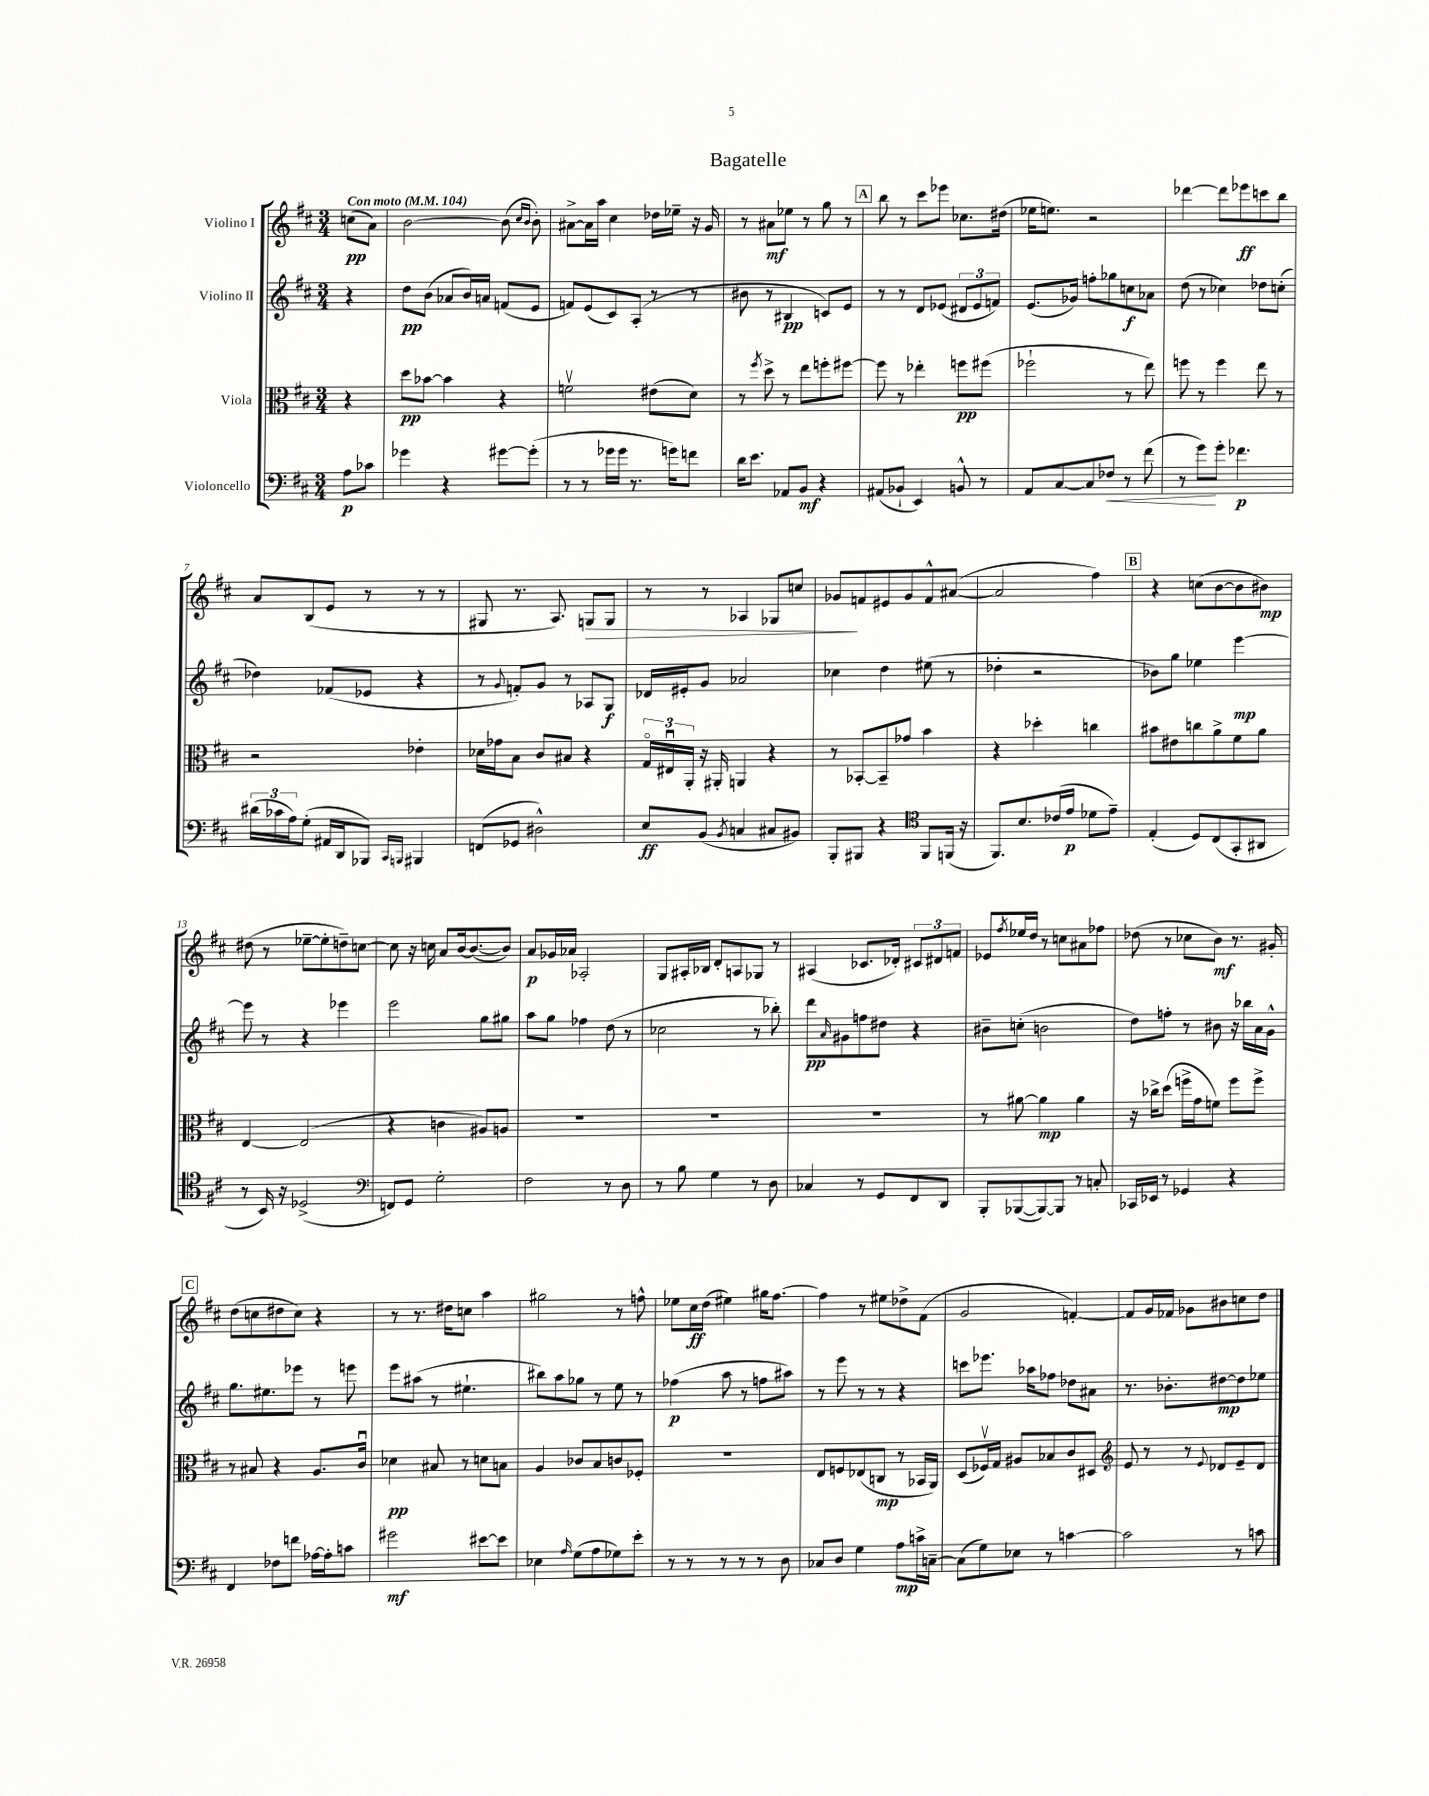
\header { title = "Bagatelle" }
<<
\new StaffGroup <<
\new Staff = "s0" \with { instrumentName = "Violino I" } {
    \clef treble \key d \major \numericTimeSignature \time 3/4 \partial 4 \tempo "Con moto" 4 = 104
    c''8\pp( a'8) |
    b'2~ b'8( \grace { cis''16 b'16 } b'8-.) |
    ais'8~-> ais'16 a''16 cis''4 des''16 ees''16-- r16 g'16 |
    r8 ais'8\mf ees''8 r8 g''8 r8 |
    \mark \markup { \box "A" } b''8 r8 cis'''8 ees'''8 ces''8. dis''16( |
    ees''16 e''8.) r2 |
    des'''4~ des'''8 ees'''8\ff c'''8 b''8 |
    a'8 b8( e'8 r8 r8 r8 |
    gis8 r8. a8.) g8\> g8 |
    r8 r8 aes4 ges8 c''8 |
    ges'8\! f'8 eis'8 ges'8 f'8-^ ais'8~( |
    ais'2 fis''4) |
    \mark \markup { \box "B" } r4 c''8( b'8~ b'8 bis'8\mp) |
    dis''8( r8 ees''8~-- ees''8-. d''8--) c''8~ |
    c''8 r16 c''16 a'8 b'16~ b'8.~( b'8) |
    a'8\p ges'16 aes'16 aes2-. |
    g8 ais16-. bes16 d'8-. a8 ges8 r8 |
    ais4( ces'8. des'16-.) \tuplet 3/2 { cis'8 dis'8 f'8 } |
    ees'8 \acciaccatura { fis''8 } ees''16 d''16 r8 c''8 ais'8 fes''8 |
    des''8( r8 ces''8 b'8\mf) r8. gis'16-. |
    \mark \markup { \box "C" } d''8( c''8 dis''8 c''8) r4 |
    r8 r8. dis''16 c''8 a''4 |
    gis''2 r8 f''8-^ |
    ees''8 cis''16\ff d''16( eis''4) gis''16 fis''8.~ |
    fis''4 r8 eis''8 des''8-> fis'8( |
    g'2 f'4~-.) |
    f'8 g'16 fes'16 ges'8 bis'8 c''8 d''8 \bar "|." |
}
\new Staff = "s1" \with { instrumentName = "Violino II" } {
    \clef treble \key d \major \numericTimeSignature \time 3/4 \partial 4
    r4 |
    d''8\pp b'8( aes'8 b'16) a'16 f'8( e'8 |
    f'8) e'8( cis'8) a8-.( r8 r8 |
    bis'8 r8 bis4\pp c'8) e'8 |
    \mark \markup { \box "A" } r8 r8 d'8 ees'8( \tuplet 3/2 { dis'8 ees'8 f'8) } |
    e'8.( ges'16) f''8-. ges''8 c''8\f aes'8 |
    d''8( r8 ces''4) des''8 c''8-.( |
    des''4) fes'8( ees'8 r4 |
    r8 \appoggiatura { g'8 } f'8-.) g'8 r8 aes8 g8\f |
    des'16 eis'16-. g'8 aes'2 |
    ces''4 d''4 eis''8( r8 |
    des''4-. r2 |
    \mark \markup { \box "B" } bes'8) g''8 ees''4 e'''4~\mp |
    e'''8 r8 r4 ees'''4 |
    e'''2 g''8 gis''8 |
    a''8 g''8 fes''4 d''8( r8 |
    ces''2 r8 bes''8-.) |
    d'''8\pp \grace { a'16 } gis'8 f''8 dis''8 r4 |
    bis'8-- c''8-.( b'2 |
    d''8) f''8-. r8 bis'8 r16 bes''16 a'16 g'16-^ |
    \mark \markup { \box "C" } g''8. eis''8. ees'''8 r8 e'''8 |
    e'''8 ais''8( r8 eis''4.-! |
    bis''8) a''8 ges''8 r8 e''8 r8 |
    fes''4\p( a''8 r8 f''8 ais''8) |
    r8 e'''8 r8 r8 r4 |
    c'''8 ees'''8. aes''16 fes''8 des''8 ais'8 |
    r8. bes'8.-. dis''8~\mp dis''8 ees''8 \bar "|." |
}
\new Staff = "s2" \with { instrumentName = "Viola" } {
    \clef alto \key d \major \numericTimeSignature \time 3/4 \partial 4
    r4 |
    d''8\pp bes'8~ bes'4 r4 |
    f'2\upbow eis'8( d'8) |
    r8 \acciaccatura { fis''8 } d''8-> r8 e''8 f''8-. fis''8~ |
    \mark \markup { \box "A" } fis''8 r8 ees''4-. f''8\pp fis''8( |
    fes''2-! r8 e''8) |
    f''8 r8 f''4 e''8 r8 |
    r2 ees'4-. |
    des'16 ges'16 b8 cis'8 bis8 r4 |
    \tuplet 3/2 { g16\flageolet eis16\downbow a,16-. } r16 ais,16-. a,4 r4 |
    r8 bes,8~-. bes,8-- ges'8 b'4 |
    r4 des''4-. c''4 |
    \mark \markup { \box "B" } bis'8 eis'8 c''8 a'8-> fis'8 a'8 |
    e4~ e2( |
    r4 c'4 ais8) a8 |
    R2. |
    R2. |
    R2. |
    r8 ais'8~ ais'4\mp ais'4 |
    r16 ces''16-> d''8( f''16-> g'16 f'8) f''8 f''8-> |
    \mark \markup { \box "C" } r8 bis8 r4 a8. cis'16\downbow |
    des'4\pp bis8 r8 d'8 b8 |
    a4 ces'8 b8 c'8 fes8-. |
    R2. |
    e8 f8 ees8( c8\mp r8 bes,16 a,16) |
    d8( fes16\upbow) g16 ais8 bes8 cis'8 dis8 |
    \clef treble e'8 r8 r8 \appoggiatura { e'8 } des'8 e'8-- des'8 \bar "|." |
}
\new Staff = "s3" \with { instrumentName = "Violoncello" } {
    \clef bass \key d \major \numericTimeSignature \time 3/4 \partial 4
    a8\p ces'8 |
    ges'4 r4 gis'8~ gis'8-.( |
    r8 r8 ges'16 ges'16 r8. g'16) f'8 |
    d'16 e'8. aes,8 b,8\mf r4 |
    \mark \markup { \box "A" } ais,8( bes,8-! e,4) b,8-^ r8 |
    a,8 cis8~ cis8 fes8\< r8 fis'8( |
    r8 g'8\!) g'8-. fes'4.\p |
    \tuplet 3/2 { dis'16( ces'16 a16) } g8-.( ais,16 d,16 bes,,8) \grace { cis,16 b,,16 } bis,,4 |
    f,8( ges,8 dis2-^) |
    e8\ff b,8( \acciaccatura { b,8 } c4 cis8 bis,8) |
    b,,8-. bis,,8 r4 \clef tenor fis,8 f,16( r16 |
    fis,8.) b8. ces'16( e'16\p des'8 e'8--) |
    \mark \markup { \box "B" } e4-.( d8) cis8( g,8-. ais,8 |
    r8 b,16) r16 des2->( |
    \clef bass f,8) g,8 g2-. |
    fis2 r8 d8 |
    r8 b8 g4 r8 d8 |
    ces4 r8 g,8 fis,8 d,8 |
    b,,8-. bes,,8~( bes,,8~) bes,,8 r8 c8-. |
    ces,16 ees,16 r8 ges,4 r4 |
    \mark \markup { \box "C" } fis,4 fes8 f'8 aes16~ aes16-. c'8 |
    gis'2\mf eis'8~ eis'8 |
    ees4 \grace { a16 } g8( a8 ges8) e'8-. |
    r8 r8 r8 r8 r8 d8 |
    ces8 d8 g4 a8\mp c'16-> c16~-- |
    c8( g8) ees8 r8 c'4~ |
    c'2 r8 c'8 \bar "|." |
}
>>
>>
